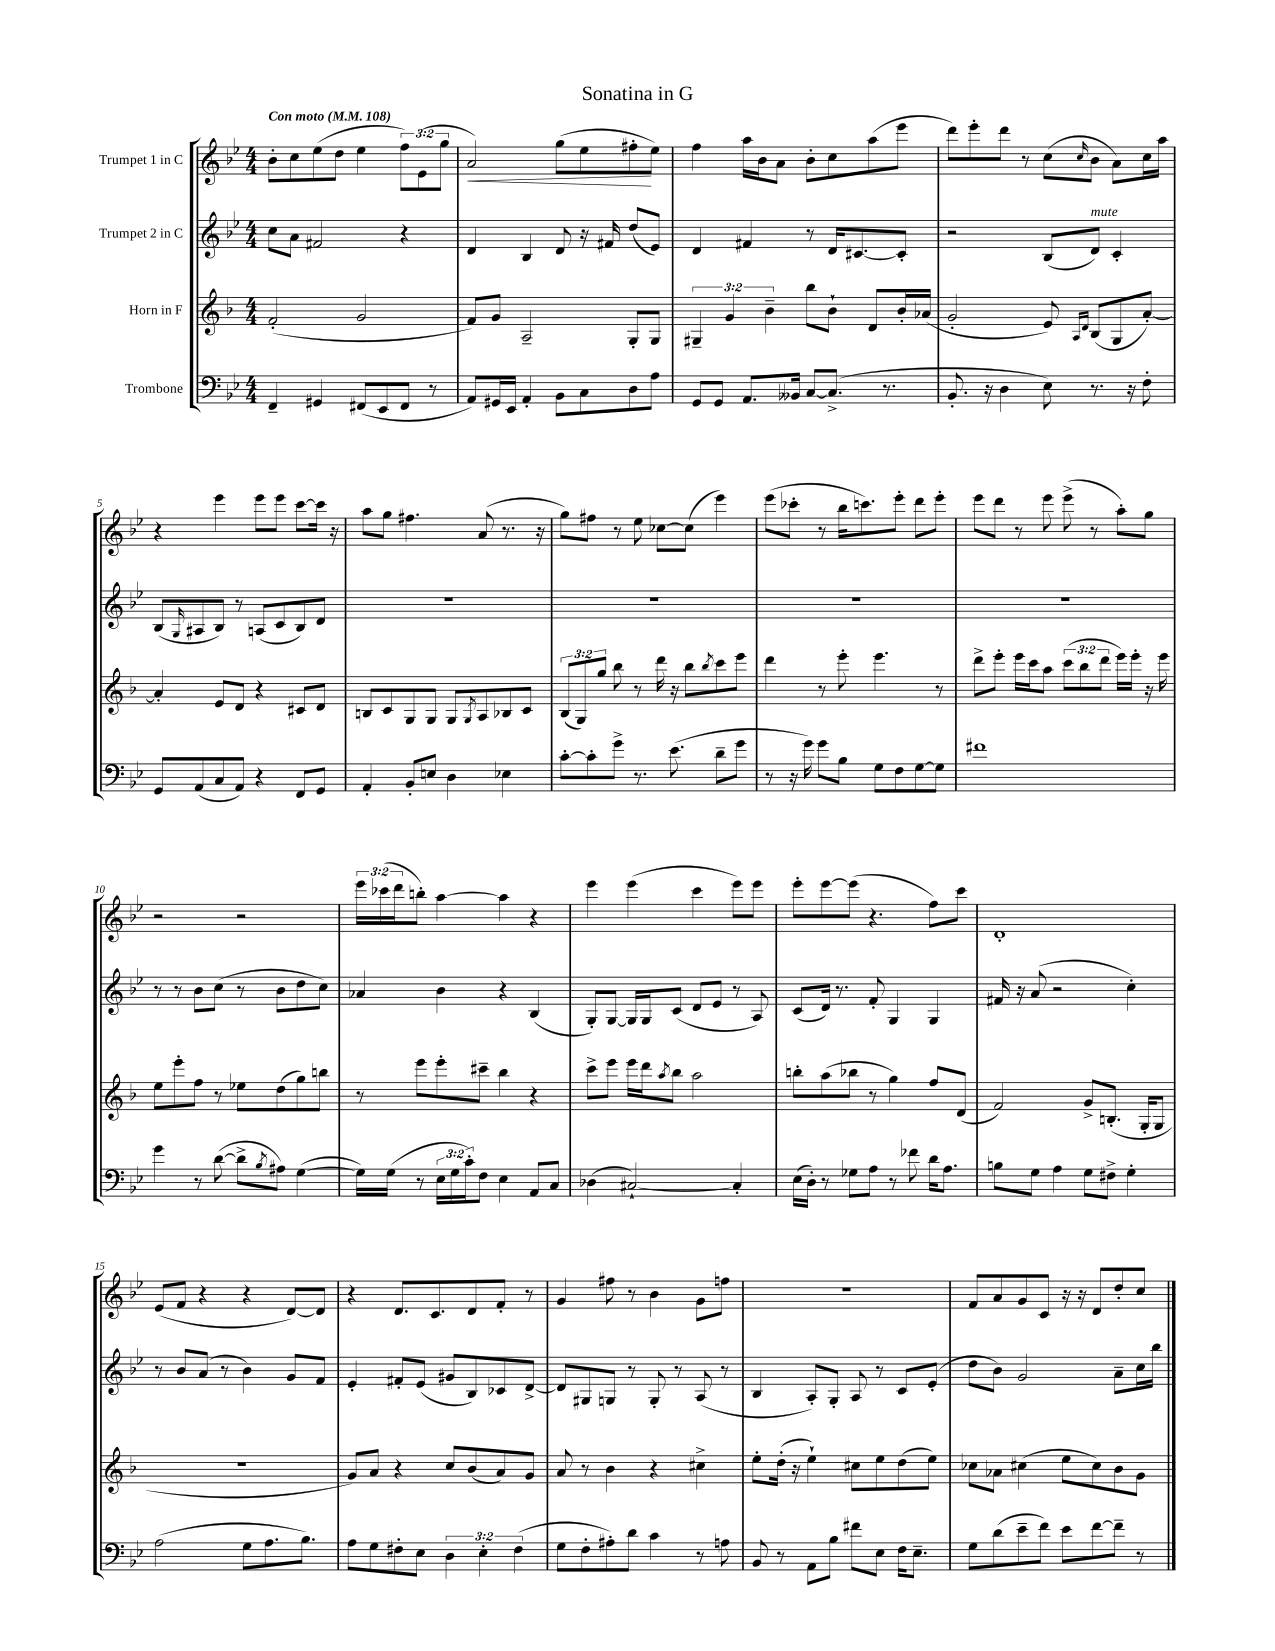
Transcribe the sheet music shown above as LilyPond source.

\header { title = "Sonatina in G" }
<<
\new StaffGroup <<
\new Staff = "s0" \with { instrumentName = "Trumpet 1 in C" } {
    \clef treble \key bes \major \numericTimeSignature \time 4/4 \override Staff.TupletNumber.text = #tuplet-number::calc-fraction-text \tempo "Con moto" 4 = 108
    bes'8-. c''8 ees''8( d''8 ees''4 \tuplet 3/2 { f''8) ees'8( g''8 } |
    a'2\<) g''8( ees''8 fis''8-.\! ees''8) |
    f''4 a''16 bes'16 a'8 bes'8-. c''8 a''8( ees'''8 |
    d'''8) ees'''8-. d'''8 r8 c''8( \grace { c''16 } bes'8 a'8) c''16 a''16 |
    r4 ees'''4 ees'''8 ees'''8 c'''8~ c'''16 r16 |
    a''8 g''8 fis''4. a'8( r8. r16 |
    g''8) fis''8 r8 ees''8 ces''8~ ces''8( ees'''4) |
    ees'''8( ces'''8-. r8 bes''16 c'''8.) ees'''8-. d'''8 ees'''8-. |
    ees'''8 d'''8 r8 ees'''8 ees'''8->( r8 a''8-.) g''8 |
    r2 r2 |
    \tuplet 3/2 { ees'''16 ces'''16( d'''16 } b''8-.) a''4~ a''4 r4 |
    ees'''4 ees'''4( c'''4 ees'''8) ees'''8 |
    ees'''8-. ees'''8~ ees'''8( r4. f''8) c'''8 |
    d'1-. |
    ees'8( f'8 r4 r4 d'8~) d'8 |
    r4 d'8. c'8. d'8 f'8-. r8 |
    g'4 fis''8 r8 bes'4 g'8 f''8 |
    R1 |
    f'8 a'8 g'8 c'8 r16 r16 d'8 d''8-. c''8 \bar "|." |
}
\new Staff = "s1" \with { instrumentName = "Trumpet 2 in C" } {
    \clef treble \key bes \major \numericTimeSignature \time 4/4
    c''8 a'8 fis'2 r4 |
    d'4 bes4 d'8 r16 fis'16 d''8( ees'8) |
    d'4 fis'4 r8 d'16 cis'8.~ cis'8-. |
    r2 bes8( d'8^\markup { \italic "mute" }) c'4-. |
    bes8( \grace { g16 } ais8 bes8) r8 a8( c'8 bes8) d'8 |
    R1 |
    R1 |
    R1 |
    R1 |
    r8 r8 bes'8 c''8( r8 bes'8 d''8 c''8) |
    aes'4 bes'4 r4 bes4( |
    g8-.) g8~ g16 g16 c'8( d'8 ees'8 r8 a8) |
    c'8( d'16) r8. f'8-. g4 g4 |
    fis'16 r16 a'8( r2 c''4-.) |
    r8 bes'8 a'8( r8 bes'4) g'8 f'8 |
    ees'4-. fis'8-. ees'8( gis'8 bes8) ces'8 d'8~-> |
    d'8 gis8 g8 r8 g8-. r8 a8( r8 |
    bes4 a8-.) g8-. a8 r8 c'8 ees'8-.( |
    d''8 bes'8) g'2 a'8-- c''16 bes''16 \bar "|." |
}
\new Staff = "s2" \with { instrumentName = "Horn in F" } {
    \clef treble \key f \major \numericTimeSignature \time 4/4 \override Staff.TupletNumber.text = #tuplet-number::calc-fraction-text
    f'2-.( g'2 |
    f'8) g'8 a2-- g8-. g8 |
    \tuplet 3/2 { gis4-- g'4 bes'4-- } bes''8 bes'8-! d'8 bes'16-. aes'16( |
    g'2-. e'8) \grace { a16 d'16 } bes8( g8 a'8~-.) |
    a'4-. e'8 d'8 r4 cis'8 d'8 |
    b8 c'8 g8 g8 g8 \acciaccatura { g8 } a8 bes8 c'8 |
    \tuplet 3/2 { bes8( g8) g''8 } bes''8 r8 d'''16 r16 bes''8 \acciaccatura { bes''8 } c'''8 e'''8 |
    d'''4 r8 e'''8-. e'''4. r8 |
    d'''8-> e'''8-. e'''16 c'''16 a''8 \tuplet 3/2 { c'''8( bes''8 d'''8 } e'''16) e'''16-. r16 e'''16 |
    e''8 e'''8-. f''8 r8 ees''8 d''8( g''8) b''8 |
    r8 e'''8 e'''8-. cis'''8-- bes''4 r4 |
    c'''8-> e'''8 e'''16 d'''16 \acciaccatura { a''8 } bes''8 a''2 |
    b''8-. a''8( bes''8 r8 g''4) f''8 d'8( |
    f'2) g'8-> b8.-.( g16-. g8 |
    R1 |
    g'8) a'8 r4 c''8 bes'8( a'8) g'8 |
    a'8 r8 bes'4 r4 cis''4-> |
    e''8-. d''16-.( r16 e''4-!) cis''8 e''8 d''8( e''8) |
    ces''8 aes'8 cis''4( e''8 cis''8) bes'8 g'8 \bar "|." |
}
\new Staff = "s3" \with { instrumentName = "Trombone" } {
    \clef bass \key bes \major \numericTimeSignature \time 4/4 \override Staff.TupletNumber.text = #tuplet-number::calc-fraction-text
    f,4-- gis,4 fis,8( ees,8 fis,8 r8 |
    a,8) gis,16 ees,16 a,4-. bes,8 c8 d8 a8 |
    g,8 g,8 a,8. beses,16 c8~ c8.->( r8. |
    bes,8.-. r16 d4 ees8) r8. r16 f8-. |
    g,8 a,8( c8 a,8) r4 f,8 g,8 |
    a,4-. bes,8-. e8 d4 ees4 |
    c'8~-. c'8-. g'8-> r8. ees'8.( d'8-- g'8 |
    r8 r16 g'16) g'8 bes8 g8 f8 g8~ g8 |
    fis'1 |
    g'4 r8 d'8~( d'8-> \acciaccatura { bes8 } ais8) g4~( |
    g16) g16( r8 \tuplet 3/2 { ees16 g16 c'16-.) } f8 ees4 a,8 c8 |
    des4( cis2~-!) cis4-. |
    ees16( d16-.) r8 ges8 a8 r8 fes'8 d'16 a8. |
    b8 g8 a4 g8 fis8-> g4-. |
    a2( g8 a8. bes8.) |
    a8 g8 fis8-. ees8 \tuplet 3/2 { d4 ees4-. fis4( } |
    g8 f8-. ais8-.) d'8 c'4 r8 a8 |
    bes,8 r8 a,8 bes8 fis'8 ees8 f16 ees8.-- |
    g8 d'8( ees'8-- f'8) ees'8 f'8~ f'8-- r8 \bar "|." |
}
>>
>>
